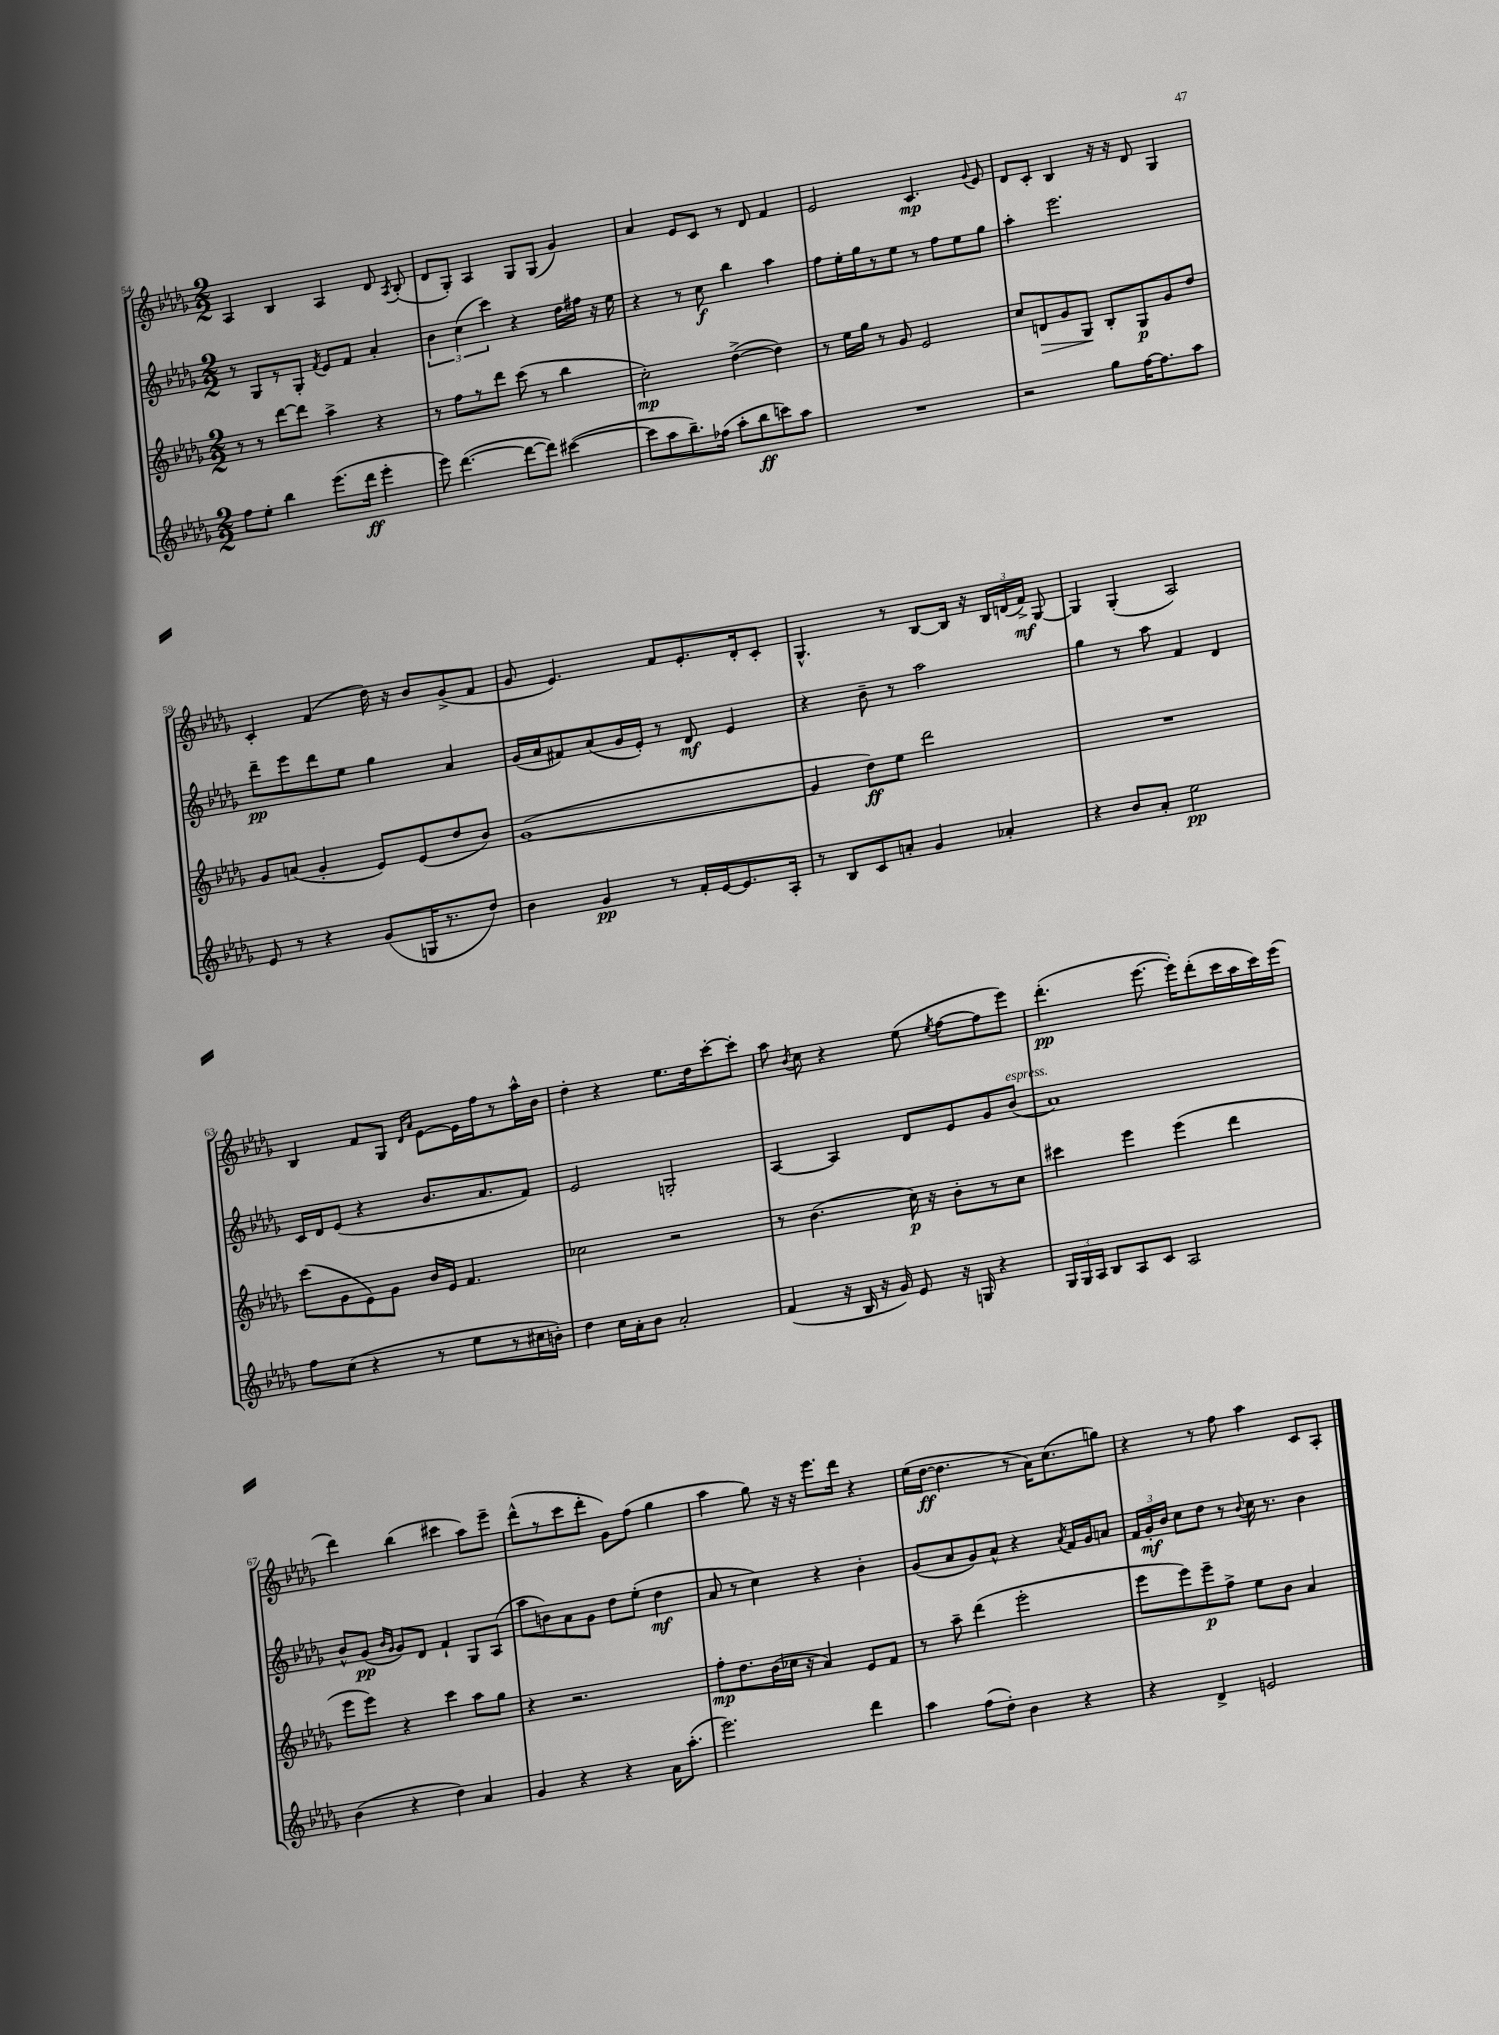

**kern	**kern	**kern	**kern
*staff4	*staff3	*staff2	*staff1
*clefG2	*clefG2	*clefG2	*clefG2
*k[b-e-a-d-g-]	*k[b-e-a-d-g-]	*k[b-e-a-d-g-]	*k[b-e-a-d-g-]
*M2/2	*M2/2	*M2/2	*M2/2
8ff\L	8r	8r	4A-/
8ee-'\J	8r	8G-/L	.
4bb-\	[8ddd-\L	8r	4B-/
.	8ddd-\]J	8G-'/J	.
.	.	8qf/	.
(8.eee-\L	4aa-^\	8e-/L	4A-/
.	.	8f/J	.
16ddd-\Jk	.	.	.
4eee-'\	4r	4a-'/	8d-/
.	.	.	8qA-/
.	.	.	(8B-'/
=	=	=	=
8eee-\)	8r	6b-\	8d-/L
([4.ddd-\	8ff\L	.	8G-'/J)
.	.	(6cc\	.
.	8r	.	4A-/
.	.	6ccc\)	.
.	8ddd-\J	.	.
8ddd-\_L	(8ccc\	4r	8G-/L
8ddd-\]J)	8r	.	(8G-/J
([4ccc#\	4bb-\	16dd-\LL	4g-/)
.	.	16ff#\JJ	.
.	.	16r	.
.	.	16ee-\	.
=	=	=	=
8ccc#\]L	2cc'\)	4r	4a-/
8aa-\	.	.	.
8.bb-~\)	.	8r	8e-/L
.	.	8cc\	8c/J
(16ff-\Jk	.	.	.
8aa-'\L	([4dd-^\	4bb-\	8r
8bb-\	.	.	8d-/
8ccc\)	4dd-\])	4aa-\	4f/
8aa-\J	.	.	.
=	=	=	=
1r	8r	8ff\L	2e-/
.	16ee-\LL	16ee-'\L	.
.	16gg-\JJ	16gg-\J	.
.	8r	8r	.
.	8g-/	8ee-\J	.
.	2e-/	8r	4.c/
.	.	8ff\L	.
.	.	8ee-\	.
.	.	.	8qqg-/
.	.	8gg-\J	8e-/
=	=	=	=
2r	8cc/L	4aa-'\	8d-/L
.	8d/	.	8c'/J
.	8g-/	2.eee-\	4B-/
.	8G-/J	.	.
8gg-\L	8B-'/L	.	16r
.	.	.	16r
[16ff\K	8G-/	.	8d-/
8.ff\]	.	.	.
.	8g-/	.	4G-/
8aa-\J	8dd-/J	.	.
=	=	=	=
8e-/	8g-/L	8ddd-~\L	4c'/
8r	(8a/J	8eee-\	.
4r	4g-'/	8ddd-\	(4f/
.	.	8ee-\J	.
(8g-/L	8e-/L)	4gg-\	16dd-\)
.	.	.	16r
16G/K	(8e-/	.	8b-/L
8.r	.	.	.
.	8dd-/	4a-/	(8g-^/
8dd-/J)	8b-/J)	.	8f/J
=	=	=	=
4b-\	([1g-	(16g-/LL	8g-/
.	.	16a-/J	.
.	.	8f#/)	4.e-/)
4g-/	.	(8a-/	.
.	.	16g-/L	.
.	.	16e-'/JJ)	.
8r	.	8r	8f/L
16f'/LL	.	8d-/	8.e-'/
[16e-/J	.	.	.
8.e-/]	.	4e-/	.
.	.	.	16d-'/k
.	.	.	8c'/J
16A-'/Jk	.	.	.
=	=	=	=
8r	4g-/]	4r	4.G-^^/
8B-/L	.	.	.
8c/	8dd-\L)	8b-~\	.
8a'/J	8ee-\J	8r	8r
4g-/	2ddd-\	2aa-\	[8B-/L
.	.	.	16B-/]Jk
.	.	.	16r
4a-'/	.	.	24B-/LL
.	.	.	(24d/
.	.	.	24f^/JJ)
.	.	.	[8G-/
=	=	=	=
4r	1r	4gg-\	4G-/]
8b-/L	.	8r	(4G-'/
8a-'/J	.	8aa-\	.
2ee-\	.	4f/	2A-/)
.	.	4d-/	.
=	=	=	=
8ff\L	(8ccc\L	16c/LL	4B-/
.	.	16d-/J	.
(8cc\J	8g-\	(8e-/J	.
4r	8e-\)	4r	8f/L
.	8g-\J	.	8G-/J
.	.	.	16qqd-/LL
.	.	.	16qqa-/JJ
8r	16b-/LL	8.b-/L	[8e-\L
.	16e-/JJ	.	.
8ee-\L	4.f/	.	16e-\]L
.	.	8.a-/	16ff\J
8r	.	.	8r
16cc#\L	.	8f/J)	16aa-^^\L
16b'\JJ)	.	.	16b-\JJ
=	=	=	=
4dd-\	2cc-\	2e-/	4dd-'\
16cc\LL	.	.	4r
16a-'\J	.	.	.
8b-\J	.	.	.
2a-'/	2r	2G'/	8.ee-\L
.	.	.	16dd-\k
.	.	.	[8ccc'\
.	.	.	8ccc'\]J
=	=	=	=
(4f/	8r	[4A-/	8aa-\
.	.	.	8qb-/
.	(4.b-\	.	8cc\
16r	.	4A-/]	4r
16B-/	.	.	.
16r	.	.	.
16g-/)	.	.	.
8e-/	16cc\)	8d-/L	(8ee-\
.	16r	.	.
.	.	.	8qee-/
16r	8b-'\L	8e-/	[8ff\L
16G/	.	.	.
4r	8r	8g-/	8ff\]
.	8cc\J	(8b-/J	8eee-\J)
=	=	=	=
24G-/LL	4ccc#\	1a-)	(4.ddd-'\
24G-/	.	.	.
24A-/JJ	.	.	.
8B-/L	.	.	.
8A-/	4eee-\	.	.
8c/J	.	.	[8.eee-\
2A-/	(4eee-\	.	.
.	.	.	16eee-'\]LK)
.	.	.	(8ddd-'\
.	4ddd-\	.	16ccc\L
.	.	.	16aa-\
.	.	.	16ccc\)
.	.	.	(16eee-\JJ
=	=	=	=
(4b-\	8eee-\L	8b-^^/L	4ddd-\)
.	8eee-\J)	(8g-/J	.
.	.	16qqb-/LL	.
.	.	16qqg-/JJ	.
4r	4r	8g-/L)	(4bb-\
.	.	8d-/J	.
4dd-\)	4ccc\	4f`/	4ccc#\
4a-/	8aa-\L	8G-/L	8aa-\L)
.	8gg-\J	(8A-/J	8eee-~\J
=	=	=	=
4g-/	4r	8aa-\L	(8ddd-^^\L
.	.	8b\)	8r
4r	2.r	8a-\	8ccc\
.	.	8g-\J	8ddd-'\J
4r	.	8dd-\L	8g-\L)
.	.	(8ee-'\J	(8ff\J
16a-\LK	.	4dd-\	4gg-\
(8.aa-'\J	.	.	.
=	=	=	=
2.eee-\)	8ff'\L	8a-/	4aa-\
.	8.dd-\	8r	.
.	.	4cc\)	8gg-\)
.	(16b-\L	.	.
.	16cc-\JJ	.	16r
.	16r	.	16r
.	4a-/)	4r	8.eee-\L
.	.	.	16ddd-\Jk
4ddd-\	8e-/L	4b-'\	4r
.	8f/J	.	.
=	=	=	=
4aa-\	8r	(8g-/L	(16ee-\LL
.	.	.	[16dd-\JJ
.	8aa-~\	8a-/	4.dd-\]
(8ff\L	(4ddd-\	8g-/)	.
8dd-'\J)	.	8a-^^/J	.
4b-\	2eee-'\	4r	8r
.	.	.	16a-\LK)
.	.	.	(8.cc\
.	.	8qa-/	.
4r	.	16f/LL	.
.	.	16g-/J	.
.	.	8a/J	8gg\J)
=	=	=	=
4r	8eee-\L	24f/LL	4r
.	.	24g-'/	.
.	.	24b-/JJ	.
.	8eee-\)	8cc\L	.
4d-^/	8eee-~\	8dd-\J	8r
.	8ff^\J	8r	8ff\
.	.	8qqb-/	.
2e/	8ee-\L	16cc\	4aa-\
.	.	8.r	.
.	8b-\J	.	.
.	4a-/	4b-\	8c/L
.	.	.	8A-'/J
==	==	==	==
*-	*-	*-	*-
